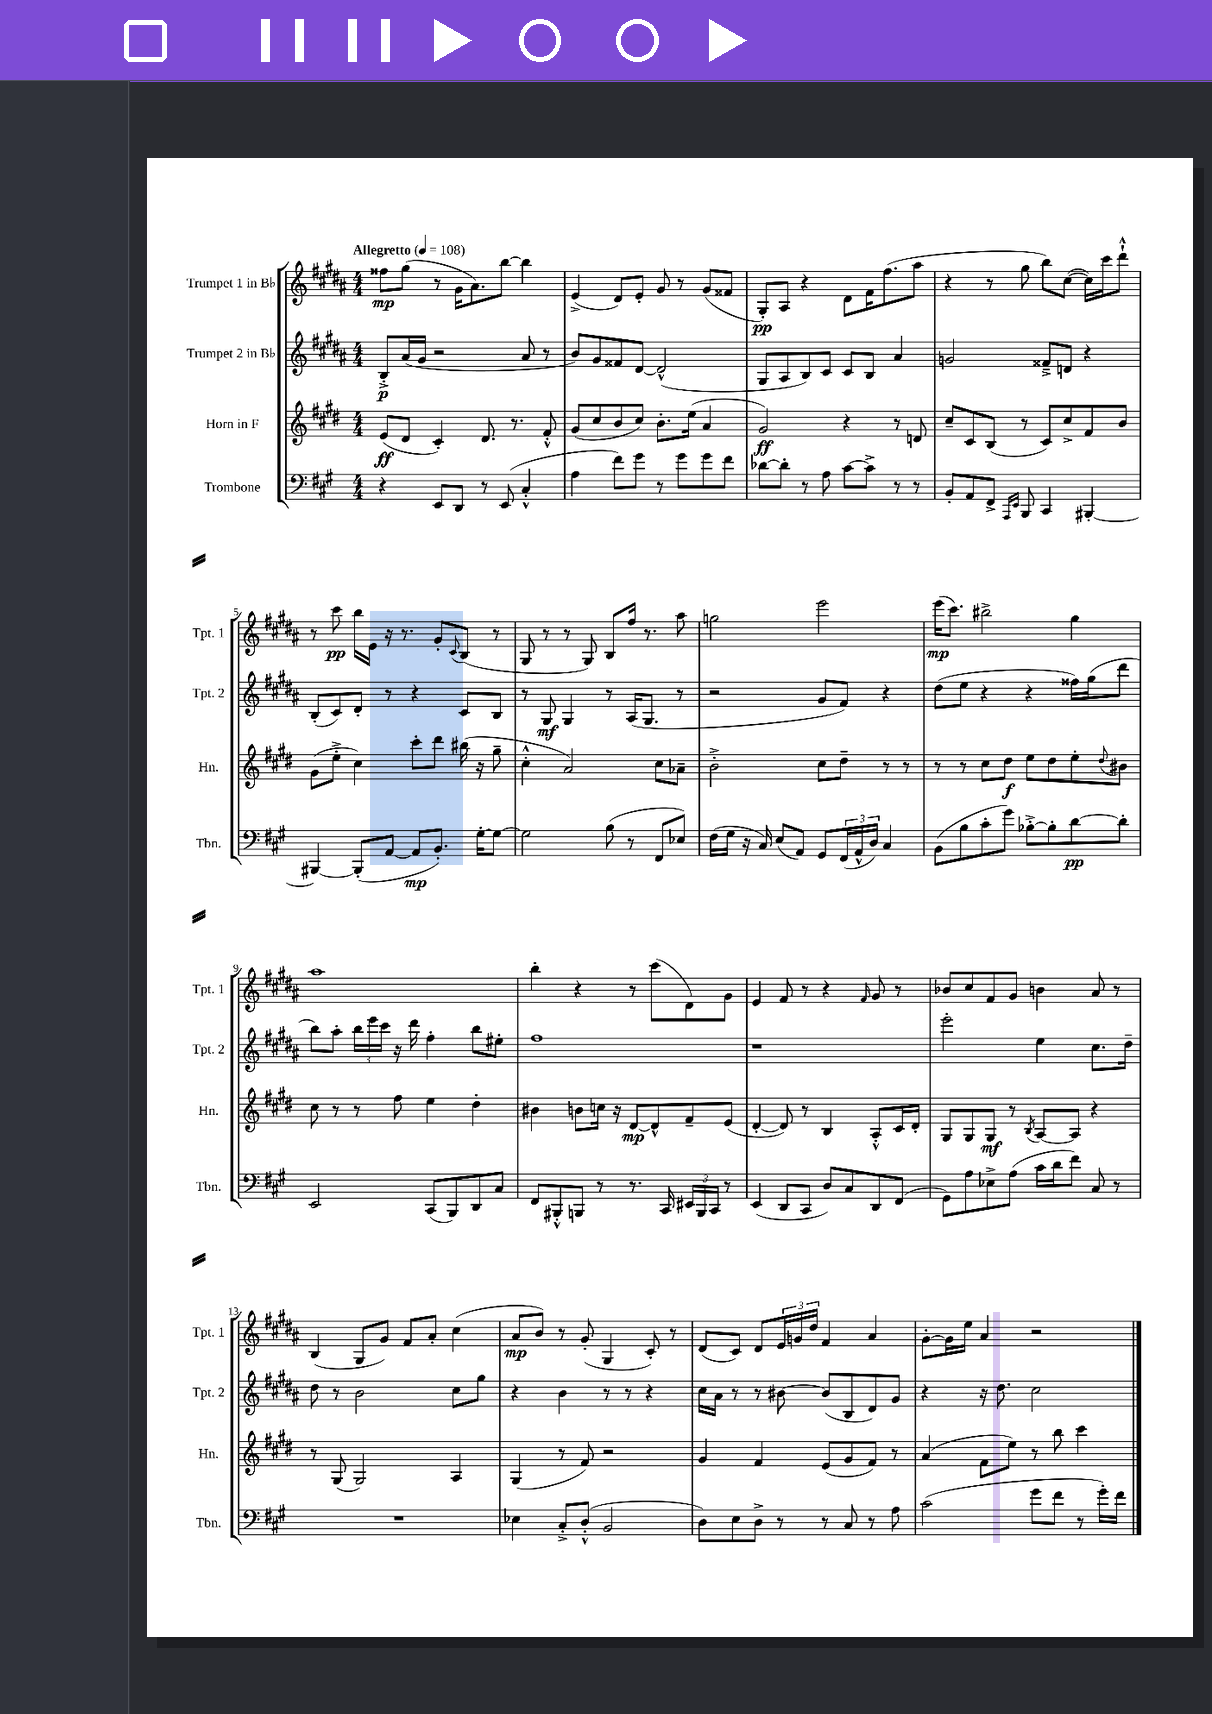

**kern	**kern	**kern	**kern
*staff4	*staff3	*staff2	*staff1
*clefF4	*clefG2	*clefG2	*clefG2
*k[f#c#g#]	*k[f#c#g#d#]	*k[f#c#g#d#a#]	*k[f#c#g#d#a#]
*M4/4	*M4/4	*M4/4	*M4/4
*MM108	*MM108	*MM108	*MM108
4r	(8e	8B'^	8ff##
.	8d#	(16a#	(8gg#
.	.	16g#	.
8EE	4c#')	2r	8r
8DD	.	.	16g#
.	.	.	8.a#)
8r	8.d#	.	.
(8EE	.	.	[8bb
.	8.r	.	.
4C#'^^	.	8a#	4bb]
.	8f#'^^	8r	.
=	=	=	=
4A	(8g#	8b)	(4e^
.	8cc#	8g#	.
8f#)	8b	8f##	8d#)
8g#	8cc#)	[8d#	8e'
8r	8.b'	(2d#^^]	8g#
8g#	.	.	8r
.	(16ee	.	.
8g#	4a	.	(8g#
8f#	.	.	8f##
=	=	=	=
[8d-	2g#)	8G#	8G#')
8d-']	.	8A#	8A#
8r	.	8B)	4r
8A	.	8c#	.
[8c#	4r	8c#	8d#
8c#^]	.	8B	16f#
.	.	.	(8.ff#
8r	8r	4a#	.
8r	8d	.	8aa#
=	=	=	=
8BB'	8cc#~	2g	4r
8AA	8c#	.	.
8FF#^	(8B	.	8r
16qqAAA	.	.	.
16qqEE	.	.	.
8BBB	8r	.	8gg#
4CC#	8c#)	8f##~^	8bb)
.	8cc#^	8d	([8cc#
[4BBB#'	8f#	4r	16cc#])
.	.	.	16ccc#
.	8b	.	8ddd#`^^
=	=	=	=
4BBB#_	(8g#	(8B'	8r
.	8ee'^	8c#)	8ccc#
(8BBB#']	4cc#)	8d#'	16bb
.	.	.	16e
[8AA	.	8r	16r
.	.	.	8.r
8AA]	8ccc#'	4r	.
8.BB')	8ddd#	.	8g#'
.	.	.	8qqc#
.	(16bb#	8c#	(8B
[16G#'	16r	.	.
8G#_	8gg#~	8B	8r
=	=	=	=
2G#]	4cc#'^^	8r	8G#
.	.	8G#	8r
.	2a)	4G#	8r
.	.	.	8G#)
(8B	.	8r	8B
8r	.	(16A#	16ff#
.	.	8.G#	8.r
8FF#	8cc#	.	.
8E-)	8a-~	8r	8aa#
=	=	=	=
(16F#	2b'^	2r	2gg
16G#	.	.	.
16r	.	.	.
16C#)	.	.	.
(8E	.	.	.
8AA)	.	.	.
8GG#	8cc#	8g#	2eee
(24FF#	8dd#~	8f#)	.
24AA^^	.	.	.
24D)	.	.	.
4C#	8r	4r	.
.	8r	.	.
=	=	=	=
(8BB	8r	(8dd#	(16eee
.	.	.	8.ccc#)
8B	8r	8ee	.
8c#'	8cc#	4r	2bb#^
8g#)	8dd#	.	.
[8B-'^	8ee	4r	.
8B-']	8dd#	.	.
[8d	8ee'	16ff##)	4gg#
.	.	(16gg#	.
.	8qqdd#	.	.
8d']	8b#	8ddd#	.
=	=	=	=
2EE	8cc#	8bb)	1aa#
.	8r	8aa#'	.
.	8r	24bb	.
.	.	24eee	.
.	.	24ccc#	.
.	8ff#	16r	.
.	.	16ddd#	.
(8CC#	4ee	4ff#'	.
8BBB)	.	.	.
8DD	4dd#'	8bb	.
8C#	.	8ee#'	.
=	=	=	=
8FF#	4b#	1ff#	4bb'
8BBB#'^^	.	.	.
8BBB	8b	.	4r
8r	16cc	.	.
.	16r	.	.
8.r	[8d#	.	8r
.	8d#^^]	.	(8ccc#
16CC#	.	.	.
24EE#	8f#~	.	8d#)
24BBB	.	.	.
24CC#	.	.	.
8r	(8e	.	8g#
=	=	=	=
(4EE	[4d#'	1r	4e
8DD	8d#])	.	8f#
8CC#	8r	.	8r
8D)	4B	.	4r
8C#	.	.	.
.	.	.	16qqf#
8DD	8A'^^	.	8g#
(8FF#	16c#	.	8r
.	16d#'	.	.
=	=	=	=
8GG#)	8G#	2eee'	8b-
8A	8G#	.	8cc#
8E-^	8G#	.	8f#
(8A	8r	.	8g#
.	8qB	.	.
16c#	[8A	4ee	4b
16d	.	.	.
8f#)	8A]	.	.
8C#	4r	8.cc#	8a#
8r	.	.	8r
.	.	16dd#~	.
=	=	=	=
1r	8r	8dd#	(4B
.	(8G#	8r	.
.	2G#)	2b	8G#
.	.	.	8g#)
.	.	.	8f#
.	.	.	8a#'
.	4A	8cc#	(4cc#
.	.	8gg#	.
=	=	=	=
4E-	(4G#	4r	8a#
.	.	.	8b)
8C#'^	8r	4b	8r
(8D'^^	8f#)	.	(8g#'
2BB	2r	8r	4G#
.	.	8r	.
.	.	4r	8c#')
.	.	.	8r
=	=	=	=
8D)	4g#	16cc#	(8d#
.	.	16a#	.
8E	.	8r	8c#)
8D^	4f#	8r	8d#
8r	.	[8b#	24e
.	.	.	24g
.	.	.	24dd#
8r	(8e	(8b#]	4f#
8C#	8g#	8B	.
8r	8f#)	8d#)	4a#
8A	8r	8g#	.
=	=	=	=
(2c#	(4a	4r	[8g#'
.	.	.	16g#]
.	.	.	16ee
.	8f#	16r	4a#
.	.	8.dd#	.
.	8ee)	.	.
8g#	8r	2cc#	2r
8f#	8bb	.	.
8r	4ccc#	.	.
16g#')	.	.	.
16f#	.	.	.
==	==	==	==
*-	*-	*-	*-
